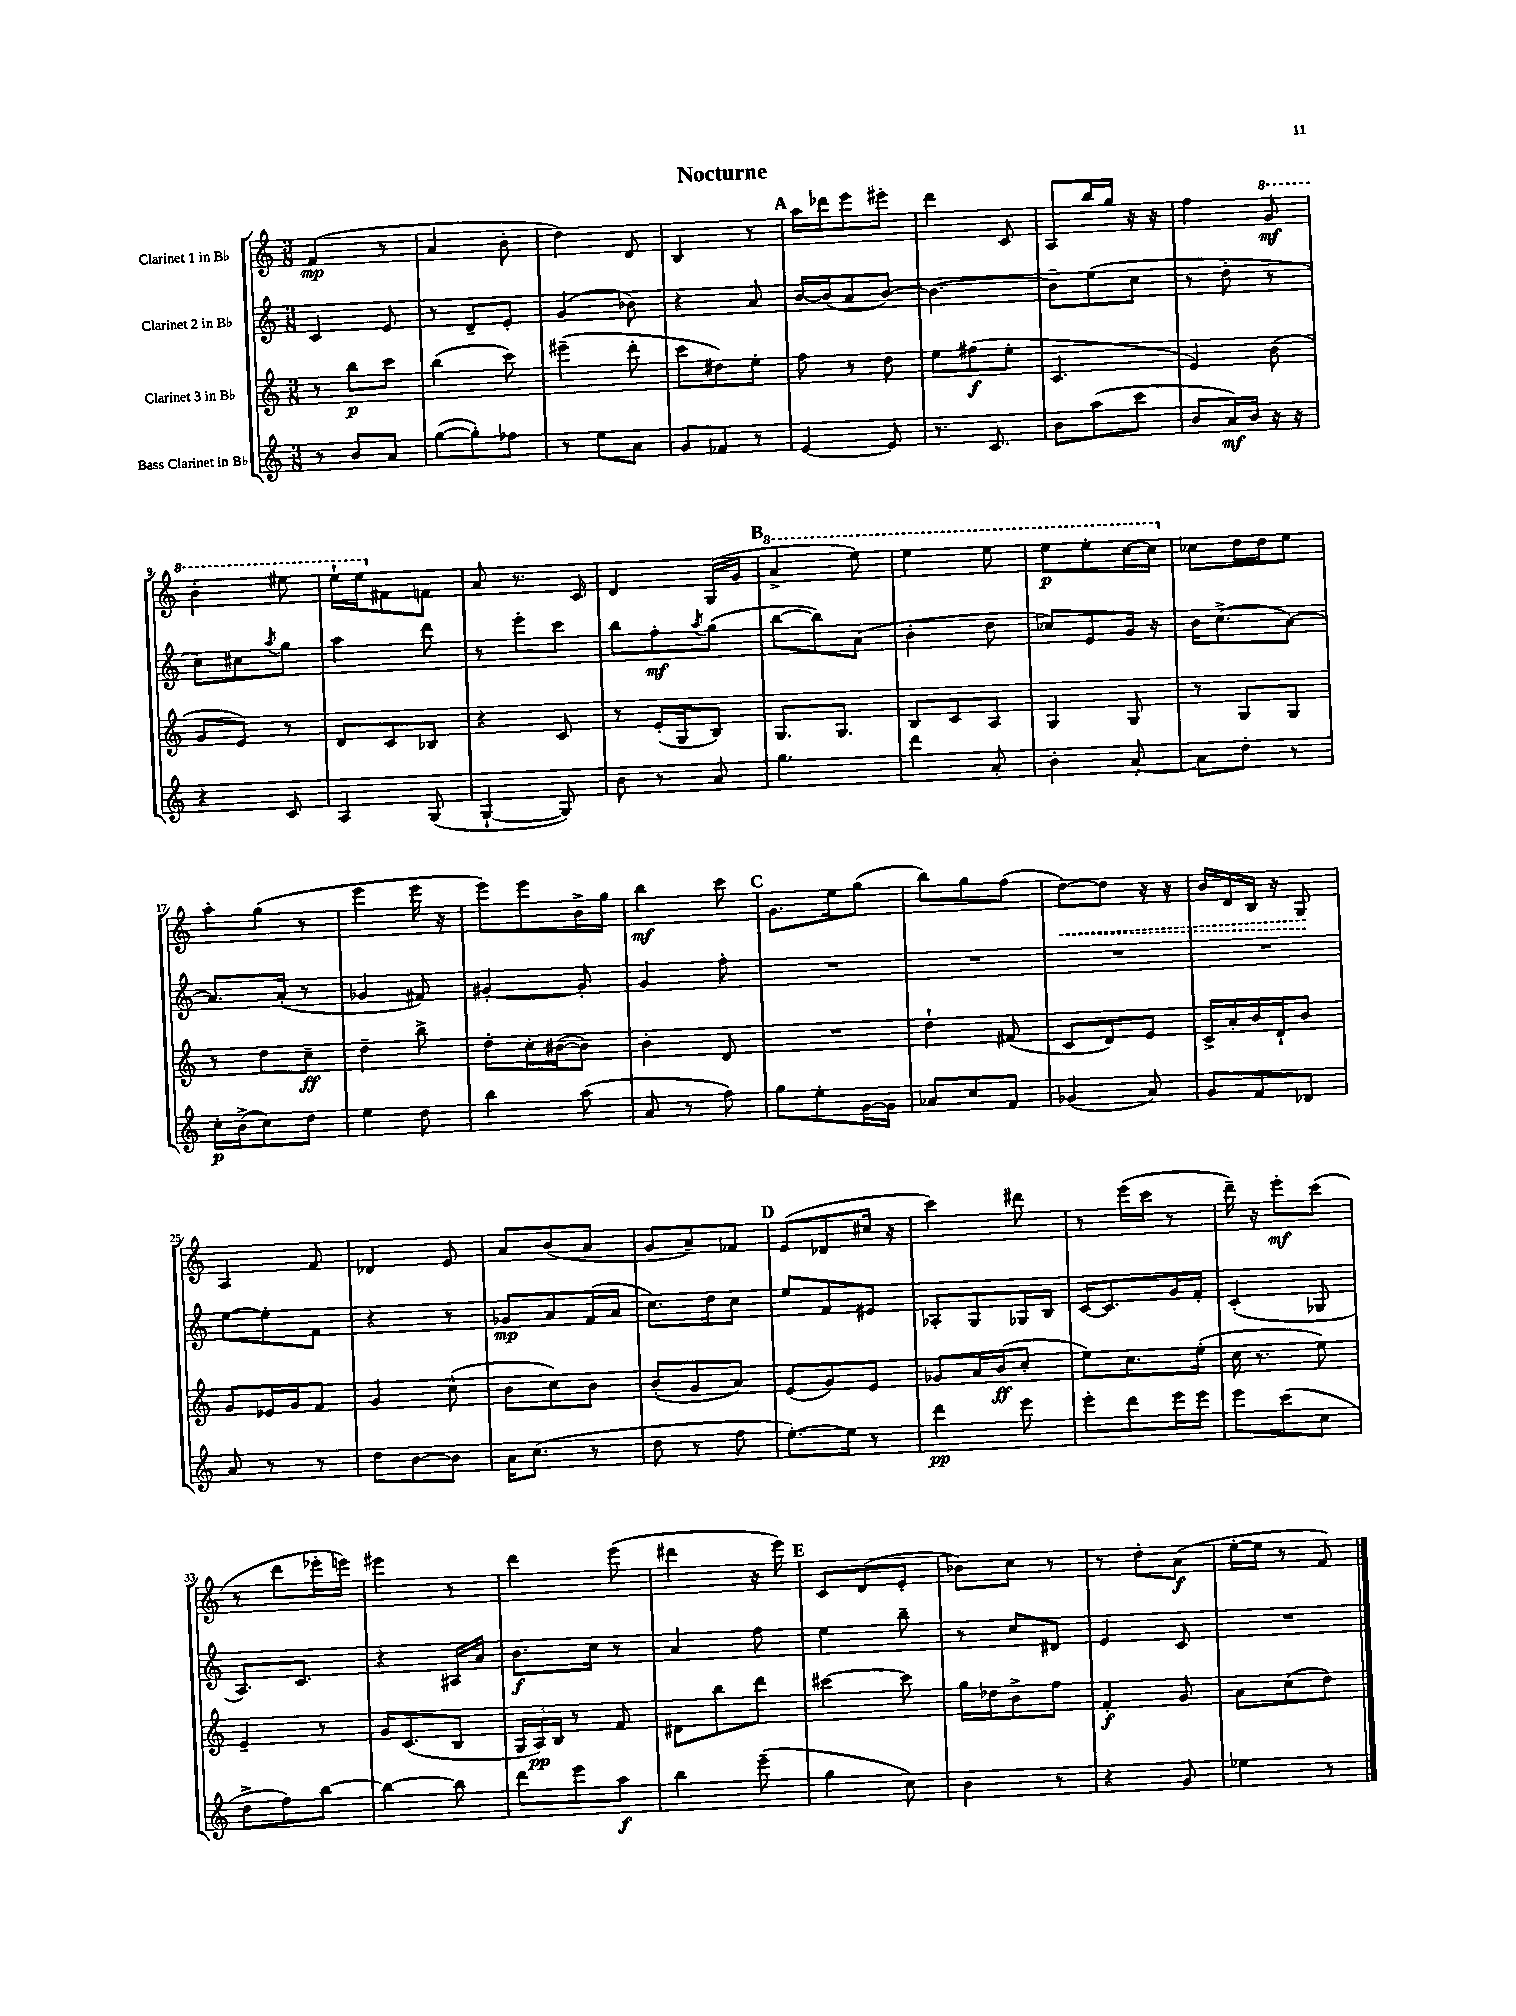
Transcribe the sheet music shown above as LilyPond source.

\header { title = "Nocturne" }
<<
\new StaffGroup <<
\new Staff = "s0" \with { instrumentName = "Clarinet 1 in Bb" } {
    \clef treble \key c \major \numericTimeSignature \time 3/8
    f'4\mp( r8 |
    a'4 b'8-. |
    d''4) d'8 |
    b4 r8 |
    \mark \markup { \bold "A" } a''16 des'''16 e'''8 eis'''8-. |
    d'''4 c'8 |
    a8 b''16 g''16 r16 r16 |
    f''4 \ottava #1 g''8\mf |
    b''4-. eis'''8 |
    e'''16-! e'''16 \ottava #0 fis'8 f'8 |
    a'8 r8. c'16 |
    d'4 g16( g'16 |
    \mark \markup { \bold "B" } \ottava #1 a''4-> e'''8) |
    e'''4 e'''8 |
    e'''8\p e'''8-. c'''16~ c'''16 \ottava #0 |
    ces''8 d''16 d''16 e''8 |
    a''8-. g''8( r8 |
    e'''4 e'''16 r16 |
    e'''8) e'''8 b'16-> g''16 |
    b''4\mf c'''8 |
    \mark \markup { \bold "C" } g'8. e''16 g''8( |
    b''8) g''8 f''8( |
    \once \override Hairpin.style = #'dashed-line d''8~\<) d''8 r16 r16 |
    b'16 d'16 b16 r16 g8\! |
    a4 f'8 |
    des'4 e'8 |
    a'8 b'8( a'8 |
    g'8 a'8--) fes'8 |
    \mark \markup { \bold "D" } e'8( des'8 cis''16 r16 |
    c'''4) dis'''8 |
    r8 e'''16( c'''16 r8 |
    d'''16--) r16 e'''8-.\mf c'''8( |
    r8 d'''8 ees'''16-. e'''16) |
    eis'''4 r8 |
    d'''4 e'''8( |
    dis'''4 r16 e'''16) |
    \mark \markup { \bold "E" } c'8 d'8( e'8-. |
    bes'8) c''8 r8 |
    r8 d''8-. a'8\f( |
    e''16~-. e''16 r8 f'8) \bar "|." |
}
\new Staff = "s1" \with { instrumentName = "Clarinet 2 in Bb" } {
    \clef treble \key c \major \numericTimeSignature \time 3/8
    c'4 e'8 |
    r8 d'8-- e'8-. |
    g'4( bes'8) |
    r4 a'8 |
    \mark \markup { \bold "A" } b'16~ b'16( a'8 b'8~) |
    b'4.~ |
    b'8-- e''8( c''8 |
    r8 d''8-. r8 |
    c''8) cis''8 \acciaccatura { a''8 } g''8 |
    a''4 d'''8 |
    r8 e'''8-. c'''8 |
    b''8 f''8-.\mf \acciaccatura { a''8 } g''8( |
    \mark \markup { \bold "B" } b''8~ b''8) a'8( |
    b'4-. d''8 |
    ces''8) e'8 g'16 r16 |
    b'16 c''8.->( a'8~) |
    a'8. a'16-.( r8 |
    ges'4 fis'8) |
    gis'4~-. gis'8-. |
    g'4 f''8-. |
    \mark \markup { \bold "C" } R4. |
    R4. |
    R4. |
    R4. |
    e''8~ e''8-. f'8 |
    r4 r8 |
    ges'8\mp a'8 f'16( a'16 |
    c''8.) d''16 c''8 |
    \mark \markup { \bold "D" } e''8 f'8 eis'8 |
    aes8-. g8 ges16 b16 |
    c'16~ c'8. g'16 f'16-. |
    c'4-.( ges8 |
    a8.) c'8. |
    r4 ais16 a'16 |
    b'8.\f c''16 r8 |
    a'4 f''8 |
    \mark \markup { \bold "E" } e''4 b''8-- |
    r8 c''8 dis'8 |
    e'4 c'8 |
    R4. \bar "|." |
}
\new Staff = "s2" \with { instrumentName = "Clarinet 3 in Bb" } {
    \clef treble \key c \major \numericTimeSignature \time 3/8
    r8 b''8\p c'''8 |
    b''4( c'''8) |
    eis'''4--( d'''8-. |
    c'''8 dis''8) e''8-. |
    \mark \markup { \bold "A" } f''8 r8 d''8 |
    e''8 fis''8\f( e''8-. |
    c'4. |
    e'4) b'8( |
    g'8 e'8) r8 |
    d'8 c'8 bes8 |
    r4 c'8 |
    r8 e'16-.( g16 b8) |
    \mark \markup { \bold "B" } g8. g8. |
    b8 c'8 a8 |
    g4 g8 |
    r8 g8 g8 |
    r8 d''8 c''8--\ff |
    d''4-- b''8-> |
    d''8-. c''16-. bis'16~( bis'8) |
    b'4-. d'8 |
    \mark \markup { \bold "C" } R4. |
    d''4-! fis'8( |
    c'8 d'8) e'8 |
    c'16-> a'16-. b'16 d'16-! b'8 |
    g'8 ees'16 g'16 f'8 |
    g'4 c''8-^( |
    b'8 c''8) b'8 |
    b'8-.( g'8 a'8) |
    \mark \markup { \bold "D" } e'8( g'8) e'8 |
    ges'8 a'16 b'16\ff( c''8-. |
    e''8) c''8. e''16-.( |
    c''16 r8. e''8) |
    e'4-- r8 |
    g'16 c'8.( b8 |
    \tuplet 3/2 { g16 a16\pp) b16 } r8 f'8 |
    dis'8 b''8 d'''8 |
    \mark \markup { \bold "E" } cis'''4~ cis'''8 |
    g''16 des''16 b'8-> f''8 |
    f'4-.\f g'8 |
    a'8 c''8( d''8) \bar "|." |
}
\new Staff = "s3" \with { instrumentName = "Bass Clarinet in Bb" } {
    \clef treble \key c \major \numericTimeSignature \time 3/8
    r8 b'8 a'8 |
    g''8~( g''8-.) fes''8 |
    r8 e''8 a'8 |
    g'8 fes'8 r8 |
    \mark \markup { \bold "A" } e'4~ e'8 |
    r8. c'8. |
    b'8 a''8( c'''8 |
    b'8 a'16\mf) b'16 r16 r16 |
    r4 c'8 |
    a4 g8( |
    g4~-! g8) |
    b'8 r8 a'8 |
    \mark \markup { \bold "B" } g''4. |
    d'''4 a'8-. |
    b'4-. a'8~-. |
    a'8 d''8-. r8 |
    c''16-.\p b'16->( c''8) d''8 |
    e''4 d''8 |
    b''4 a''8( |
    a'8 r8 f''8) |
    \mark \markup { \bold "C" } g''8 e''8-. g'16~ g'16 |
    aes'8 c''8 f'8 |
    ges'4( a'8) |
    g'8 f'8 des'8 |
    a'8 r8 r8 |
    d''8 b'8~ b'8 |
    a'16 c''8.( r8 |
    d''8 r8 f''8 |
    \mark \markup { \bold "D" } e''8.~-.) e''16 r8 |
    d'''4\pp e'''8 |
    e'''8-. d'''8 e'''16 e'''16 |
    e'''8 c'''8( c''8 |
    d''8-> f''8) b''8~ |
    b''4~ b''8 |
    d'''8 e'''8 a''8\f |
    b''4 e'''8--( |
    \mark \markup { \bold "E" } g''4 c''8) |
    b'4 r8 |
    r4 g'8 |
    ees''4 r8 \bar "|." |
}
>>
>>
